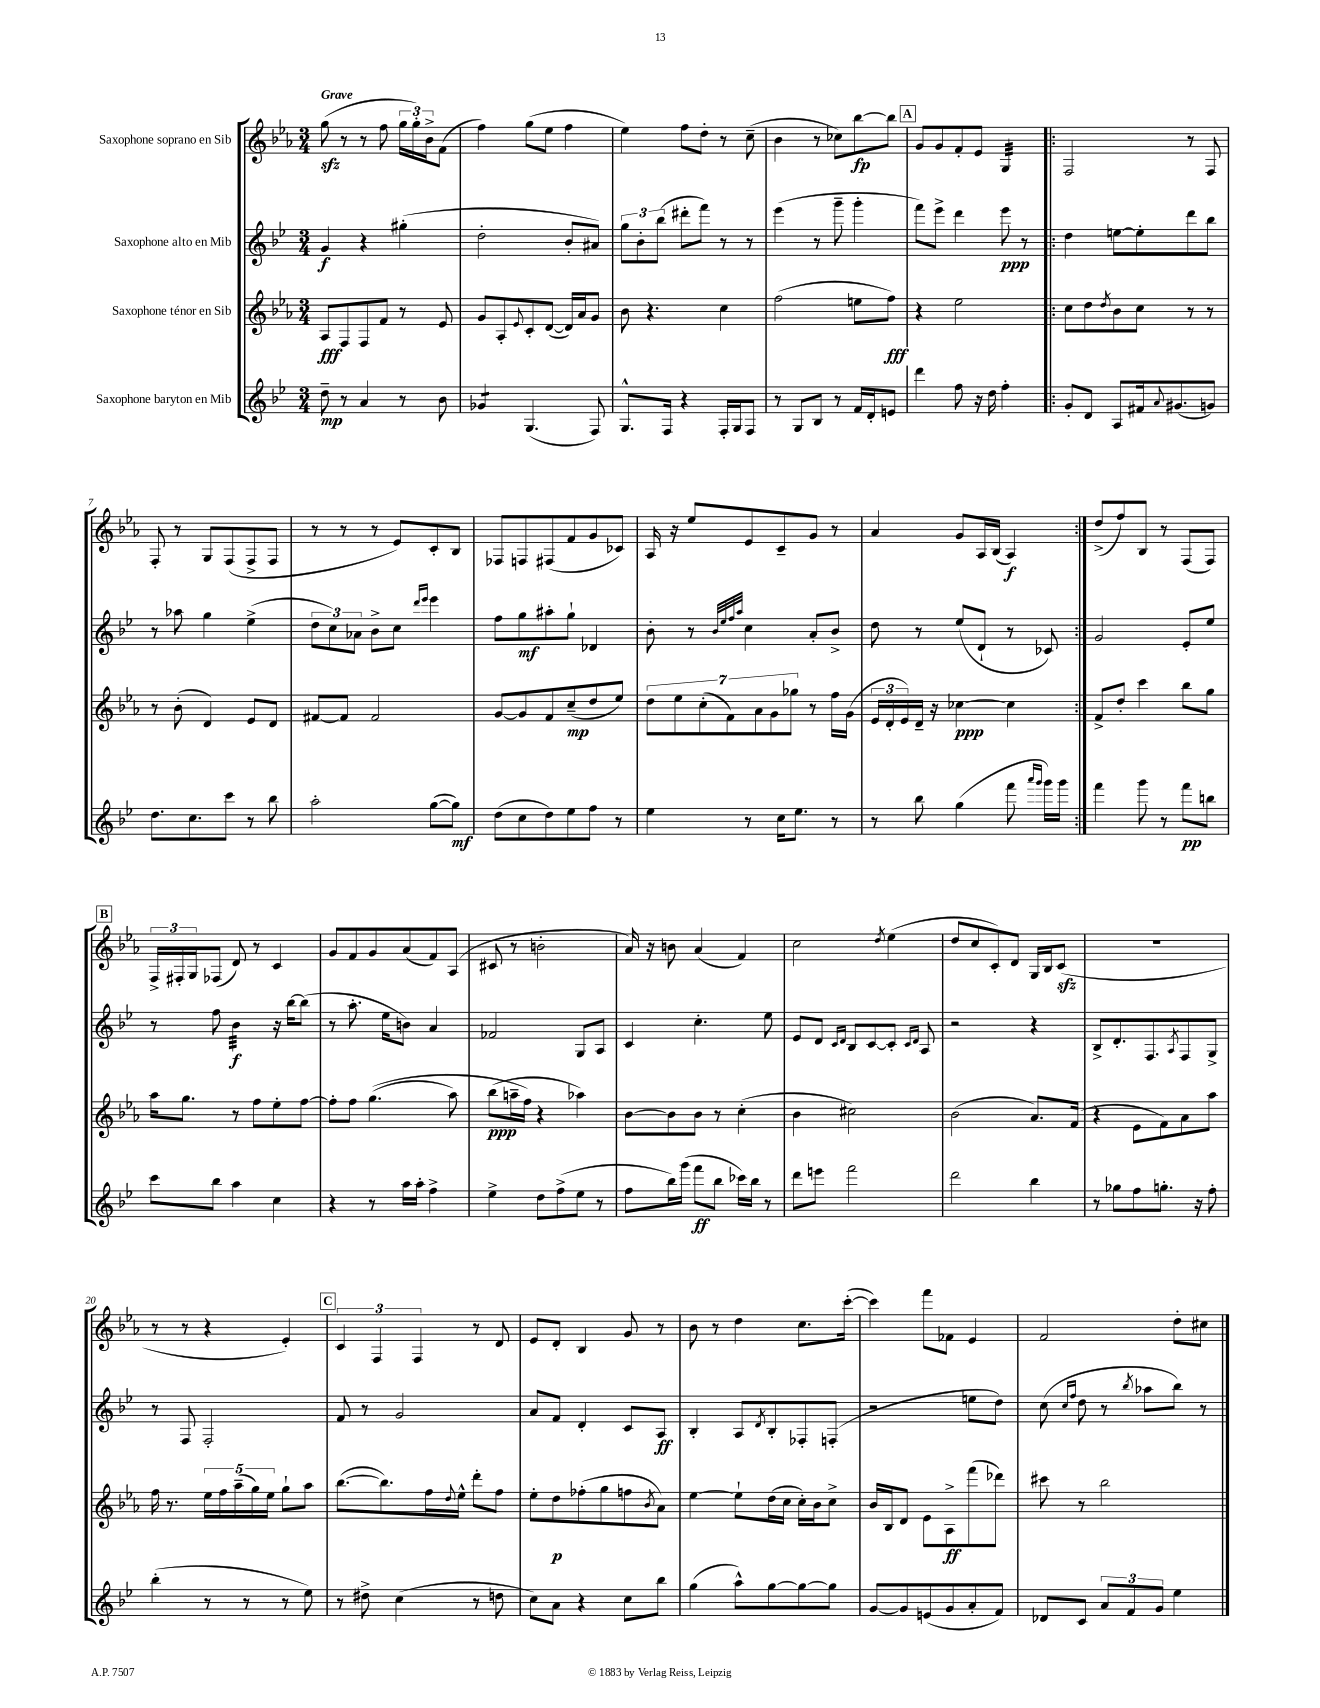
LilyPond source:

<<
\new StaffGroup <<
\new Staff = "s0" \with { instrumentName = "Saxophone soprano en Sib" } {
    \clef treble \key ees \major \numericTimeSignature \time 3/4 \tempo "Grave"
    g''8\sfz( r8 r8 f''8 \tuplet 3/2 { g''16 g''16-.) bes'16-> } f'8( |
    f''4) g''8( ees''8 f''4 |
    ees''4) f''8 d''8-. r8 c''8--( |
    bes'4 r8 ces''8) bes''8~\fp bes''8 |
    \mark \markup { \box "A" } g'8 g'8 f'8-. ees'8 g4:32 |
    \repeat volta 2 { f2 r8 f8 |
    f8-. r8 g8 f8( f8-> f8 |
    r8 r8 r8 ees'8) c'8-. bes8 |
    fes8 f8 fis8( f'8 g'8 ces'8) |
    aes16 r16 ees''8 ees'8 c'8-- g'8 r8 |
    aes'4 g'8 aes16 bes16( aes4\f) | }
    d''8->( f''8) bes8 r8 f8( f8) |
    \mark \markup { \box "B" } \tuplet 3/2 { f16-> fis16-. g16 } fes8( d'8) r8 c'4 |
    g'8 f'8 g'8 aes'8( f'8) aes8( |
    cis'8 r8 b'2-. |
    aes'16) r16 b'8 aes'4( f'4) |
    c''2 \acciaccatura { d''8 } ees''4( |
    d''8 c''8 c'8-.) d'8 g16 bes16 c'8\sfz( |
    R2. |
    r8 r8 r4 ees'4-.) |
    \mark \markup { \box "C" } \tuplet 3/2 { c'4 f4 f4 } r8 d'8 |
    ees'8 d'8-. bes4 g'8 r8 |
    bes'8 r8 d''4 c''8. c'''16~-.( |
    c'''4) f'''8 fes'8 ees'4 |
    f'2 d''8-. cis''8 \bar "|." |
}
\new Staff = "s1" \with { instrumentName = "Saxophone alto en Mib" } {
    \clef treble \key bes \major \numericTimeSignature \time 3/4
    g'4\f r4 gis''4-.( |
    d''2-. bes'8-. ais'8) |
    \tuplet 3/2 { g''8 bes'8-. bes''8( } dis'''8-. f'''8) r8 r8 |
    ees'''4( r8 g'''8-- g'''4-. |
    \mark \markup { \box "A" } f'''8) ees'''8-> d'''4 ees'''8\ppp r8 |
    \repeat volta 2 { d''4 e''8~ e''8-. d'''8 bes''8 |
    r8 aes''8 g''4 ees''4->( |
    \tuplet 3/2 { d''8 c''8) aes'8 } bes'8-> c''8 \grace { d'''16 ees'''16 } ees'''4 |
    f''8 g''8\mf ais''8-. g''8-! des'4 |
    bes'8-. r8 \grace { bes'32 ees''32 f''32 a''32 } c''4 a'8-. bes'8-> |
    d''8 r8 ees''8( d'8-! r8 ces'8) | }
    g'2 ees'8-. ees''8 |
    \mark \markup { \box "B" } r8 f''8 bes'4:32\f r16 bes''16~ bes''8( |
    r8 a''8.-. ees''16 b'8) a'4 |
    fes'2 g8 a8 |
    c'4 c''4.-. ees''8 |
    ees'8 d'8 \grace { c'16 d'16 } bes8 c'8~ c'8-. \grace { c'16 d'16 } a8 |
    r2 r4 |
    bes8-> d'8.-. f8. \acciaccatura { a8 } f8 g8-> |
    r8 f8 f2-. |
    \mark \markup { \box "C" } f'8 r8 g'2 |
    a'8 f'8 d'4-. c'8 a8\ff |
    bes4-. a8 \acciaccatura { d'8 } bes8-. fes8-. f8-.( |
    r2 e''8 d''8) |
    c''8( \grace { c''16 f''16 } d''8 r8 \acciaccatura { bes''8 } aes''8 bes''8) r8 \bar "|." |
}
\new Staff = "s2" \with { instrumentName = "Saxophone ténor en Sib" } {
    \clef treble \key ees \major \numericTimeSignature \time 3/4
    aes8\fff f8 f8 f'8 r8 ees'8 |
    g'8 aes8-. \appoggiatura { ees'8 } c'8-. d'8~( d'16) aes'16 g'8 |
    bes'8 r4. c''4 |
    f''2( e''8 f''8\fff) |
    \mark \markup { \box "A" } r4 ees''2 |
    \repeat volta 2 { c''8 d''8 \acciaccatura { d''8 } bes'8 c''8 r8 r8 |
    r8 bes'8-.( d'4) ees'8 d'8 |
    fis'8~ fis'8 fis'2 |
    g'8~ g'8 f'8 c''8--\mp( d''8 ees''8) |
    \tuplet 7/4 { d''8 ees''8 c''8-.( f'8) aes'8 g'8 ges''8 } r8 f''16 g'16( |
    \tuplet 3/2 { ees'16 d'16-. ees'16) } d'16-- r16 ces''4~\ppp ces''4 | }
    f'8-> d''8-. c'''4 bes''8 g''8 |
    \mark \markup { \box "B" } aes''16 g''8. r8 f''8 ees''8-. f''8~ |
    f''8-. f''8 g''4.(\( aes''8) |
    bes''8\ppp( a''16-- f''16\) r4 aes''4) |
    bes'8~ bes'8 bes'8 r8 c''4-.( |
    bes'4 cis''2) |
    bes'2( aes'8.) f'16( |
    r4 ees'8 f'8) aes'8 aes''8 |
    f''16 r8. \tuplet 5/4 { ees''16 f''16 aes''16--( g''16) ees''16 } g''8-! aes''8 |
    \mark \markup { \box "C" } bes''8.~( bes''8.) f''16 \appoggiatura { d''8 } ees''16-^ d'''8-. f''8 |
    ees''8-. d''8\p fes''8-.( g''8 f''8 \acciaccatura { bes'8 } aes'8) |
    ees''4~ ees''8-! d''16( c''16 c''16-.) bes'16 c''8-> |
    bes'16 bes16 d'8 ees'8 aes8->\ff f'''8( des'''8) |
    cis'''8 r8 bes''2 \bar "|." |
}
\new Staff = "s3" \with { instrumentName = "Saxophone baryton en Mib" } {
    \clef treble \key bes \major \numericTimeSignature \time 3/4
    d''8--\mp r8 a'4 r8 bes'8 |
    ges'4:8 g4.( f8) |
    g8.-^ f16 r4 f16-. g16 f8 |
    r8 g8 bes8 r8 f'16 d'16-. e'8 |
    \mark \markup { \box "A" } d'''4 f''8 r16 d''16 f''4-. |
    \repeat volta 2 { g'8-. d'8 a8 fis'16 \appoggiatura { a'8 } gis'8.( g'8) |
    d''8. c''8. c'''8 r8 bes''8 |
    a''2-. g''8~( g''8\mf) |
    d''8( c''8 d''8) ees''8 f''8 r8 |
    ees''4 r8 c''16 ees''8. r8 |
    r8 bes''8 g''4( f'''8 \grace { a'''16 g'''16 } g'''16) g'''16 | }
    f'''4 g'''8 r8 f'''8\pp b''8 |
    \mark \markup { \box "B" } c'''8 bes''8 a''4 c''4 |
    r4 r8 a''16 a''16-. f''4-> |
    ees''4-> d''8 f''8->( ees''8 r8 |
    f''8 bes''16) g'''16( f'''8\ff bes''8 ces'''16) bes''16 r8 |
    d'''8 e'''8 f'''2 |
    d'''2 bes''4 |
    r8 ges''8 f''8 g''8.-. r16 f''8-. |
    bes''4-.( r8 r8 r8 ees''8) |
    \mark \markup { \box "C" } r8 dis''8-> c''4( r8 d''8 |
    c''8) a'8 r4 c''8 bes''8 |
    g''4( a''8-^) g''8~ g''8~ g''8 |
    g'8~ g'8 e'8( g'8 a'8-. f'8) |
    des'8 c'8 \tuplet 3/2 { a'8 f'8 g'8 } ees''4 \bar "|." |
}
>>
>>
